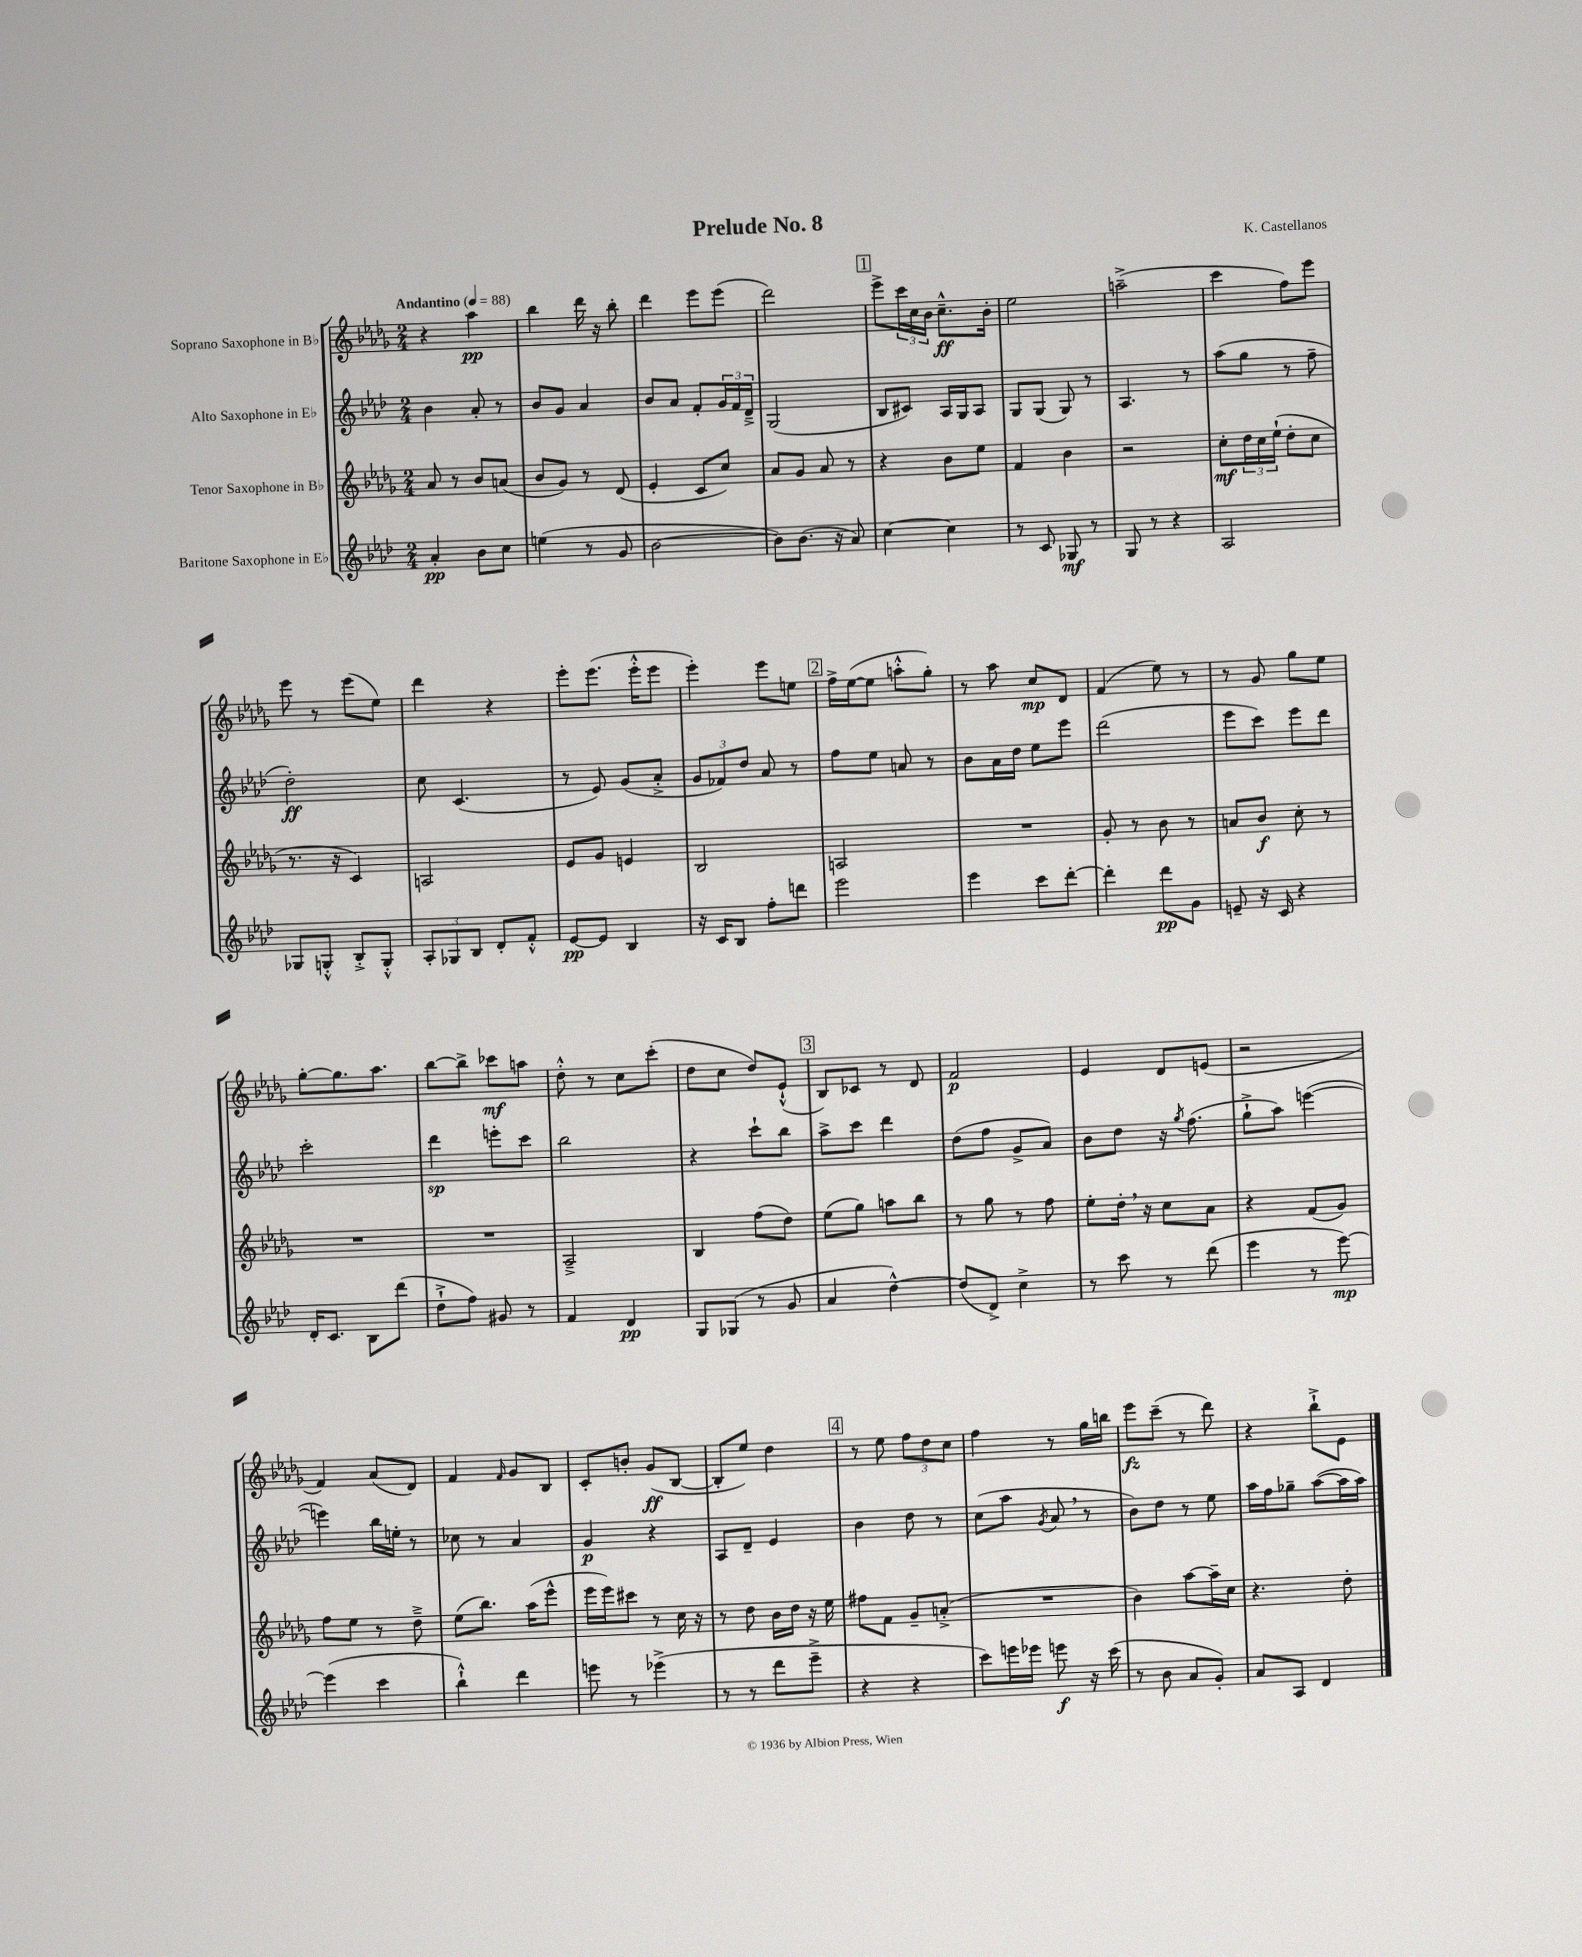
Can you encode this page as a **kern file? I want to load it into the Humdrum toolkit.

**kern	**kern	**kern	**kern
*staff4	*staff3	*staff2	*staff1
*clefG2	*clefG2	*clefG2	*clefG2
*k[b-e-a-d-]	*k[b-e-a-d-g-]	*k[b-e-a-d-]	*k[b-e-a-d-g-]
*M2/4	*M2/4	*M2/4	*M2/4
*MM88	*MM88	*MM88	*MM88
4a-'	8a-	4b-	4r
.	8r	.	.
8b-	8b-	8a-'	4aa-
8cc	(8a	8r	.
=	=	=	=
(4ee	8b-	8b-	4bb-
.	8g-)	8g	.
8r	8r	4a-	16ddd-
.	.	.	16r
8g	(8d-	.	8bb-'
=	=	=	=
[2b-	4e-'	8b-	4ddd-
.	.	8a-	.
.	8c	8f'	8eee-
.	8cc)	24g	(8eee-
.	.	24f	.
.	.	24d-~^	.
=	=	=	=
8b-])	8a-	(2G	2ddd-)
(8.b-	8g-	.	.
.	8a-	.	.
16r	.	.	.
8a-)	8r	.	.
=	=	=	=
[4cc	4r	8B-	8eee-^
.	.	8c#)	24ccc
.	.	.	24cc
.	.	.	24b-
4cc]	8b-	16A-	8.cc~^^
.	.	16G	.
.	8ee-	8A-	.
.	.	.	16b-'
=	=	=	=
8r	4f	8G	2ee-
8c	.	(8G	.
8G-	4b-	8G)	.
8r	.	8r	.
=	=	=	=
8G	2r	4.A-	(2aa~^
8r	.	.	.
4r	.	.	.
.	.	8r	.
=	=	=	=
2A-	8cc'	(8aa-	4ccc
.	24dd-	8gg	.
.	24cc	.	.
.	(24ee-`	.	.
.	8dd-'	8r	8ff)
.	8cc	8ff~	8eee-
=	=	=	=
8G-	8.r	2dd-')	8eee-
8G'^^	.	.	8r
.	16r	.	.
8B-'^	4c)	.	(8eee-
8G'^^	.	.	8ee-)
=	=	=	=
12A-'	2A	8cc	4ddd-
12G-	.	.	.
.	.	(4.c	.
12B-	.	.	.
8d-'	.	.	4r
8f'^^	.	.	.
=	=	=	=
[8e-	8e-	8r	8eee-'
8e-]	8g-	8e-)	(8.eee-
4B-	4e	(8g	.
.	.	.	16eee-'^^
.	.	8a-'^	8eee-
=	=	=	=
16r	2B-	12g	4eee-')
16c	.	.	.
.	.	12f-)	.
8B-	.	.	.
.	.	12dd-	.
8ff'	.	8a-	8eee-
8ddd	.	8r	8ee
=	=	=	=
2eee-	2A	8ff	16ff^
.	.	.	([16ee-
.	.	8ee-	8ee-]
.	.	8a	8aa'^^
.	.	8r	8gg-')
=	=	=	=
4eee-	2r	8b-	8r
.	.	16a-	8aa-
.	.	16dd-	.
8ccc	.	8ee-	8cc
[8ddd-'	.	8eee-	8d-
=	=	=	=
4ddd-']	8g-'	(2ddd-	(4f
.	8r	.	.
8ddd-	8b-	.	8ee-)
8g	8r	.	8r
=	=	=	=
8e~	8a	8eee-	8r
16r	8b-	8ccc)	8g-
16c	.	.	.
4r	8cc'	8eee-	8gg-
.	8r	8ddd-	8ee-
=	=	=	=
16d-'	2r	2ccc'	[8gg-'
8.c	.	.	.
.	.	.	8.gg-]
8B-	.	.	.
.	.	.	8.aa-
(8ddd-	.	.	.
=	=	=	=
8dd-`^	2r	4ddd-	[8bb-
8ff)	.	.	8bb-^]
8g#	.	8eee'	8ccc-
8r	.	8ccc	8aa
=	=	=	=
4f	2A-~^	2bb-	8dd-'^^
.	.	.	8r
4d-	.	.	8cc
.	.	.	(8ccc'
=	=	=	=
8G	4B-	4r	8dd-
(8G-	.	.	8cc
8r	(8ff	8ccc`	8dd-)
8g	8dd-)	8bb-	(8e-`^^
=	=	=	=
4a-	(8ee-	8aa-^	8B-)
.	8gg-)	8ccc	8c-
[4dd-^^)	8aa	4ddd-	8r
.	8bb-	.	8d-
=	=	=	=
(8dd-]	8r	(8dd-	2f
8d-^)	8gg-	8ff	.
4cc^	8r	8g^	.
.	8ff	8a-)	.
=	=	=	=
8r	8ee-'	8b-	4e-
8ccc	16dd-'	8dd-	.
.	16r	.	.
8r	8cc	16r	8d-
.	.	8qgg	.
.	.	(8.ff	.
(8ddd-	8a-	.	(8e
=	=	=	=
4eee-	4r	8gg`^	2r
.	.	8aa-)	.
8r	(8f	([4eee	.
[8eee-)	8g-)	.	.
=	=	=	=
(4eee-]	8ff	4eee])	4f)
.	8ee-	.	.
4ccc	8r	16bb-	(8a-
.	.	16ee'	.
.	8dd-~^	8r	8d-)
=	=	=	=
4bb-`^^)	(8ee-	8cc-	4f
.	8.bb-)	8r	.
.	.	.	16qqf
4ddd-	.	4a-	8g-
.	(16aa-	.	.
.	8eee-^^	.	8B-
=	=	=	=
8eee	16eee-	4g	8c'
.	16eee-)	.	.
8r	8ccc#	.	8b'
(4eee-^	8r	4r	(8g-
.	16cc	.	[8B-
.	16r	.	.
=	=	=	=
8r	8r	8A-	8B-']
8r	8dd-	8d-~	8ee-)
8ddd-	16b-	4e-	4dd-
.	16dd-	.	.
8eee-~^	16r	.	.
.	16ee-	.	.
=	=	=	=
4r	8ff#	4b-	8r
.	8f	.	8ee-
4r	8g-~	8dd-	12ff
.	.	.	12dd-
.	(8a'^	8r	.
.	.	.	12cc
=	=	=	=
8ccc)	2r	(8cc	4ff
16eee	.	8aa-	.
16eee-	.	.	.
.	.	8qg	.
8eee	.	8a-	8r
16r	.	8r	16gg-
(16ccc	.	.	16bb
=	=	=	=
8r	4b-)	8b-)	8eee-
8b-	.	8dd-	(8ccc~
8a-	[8aa-	8r	8r
8g')	16aa-~]	8ee-	8ddd-)
.	16cc	.	.
=	=	=	=
8a-	4.r	16aa-	4r
.	.	16ff	.
8A-	.	8gg-~	.
4d-	.	([8aa-	8bb-`^
.	8dd-'	16aa-]	8e-
.	.	16aa-)	.
==	==	==	==
*-	*-	*-	*-
